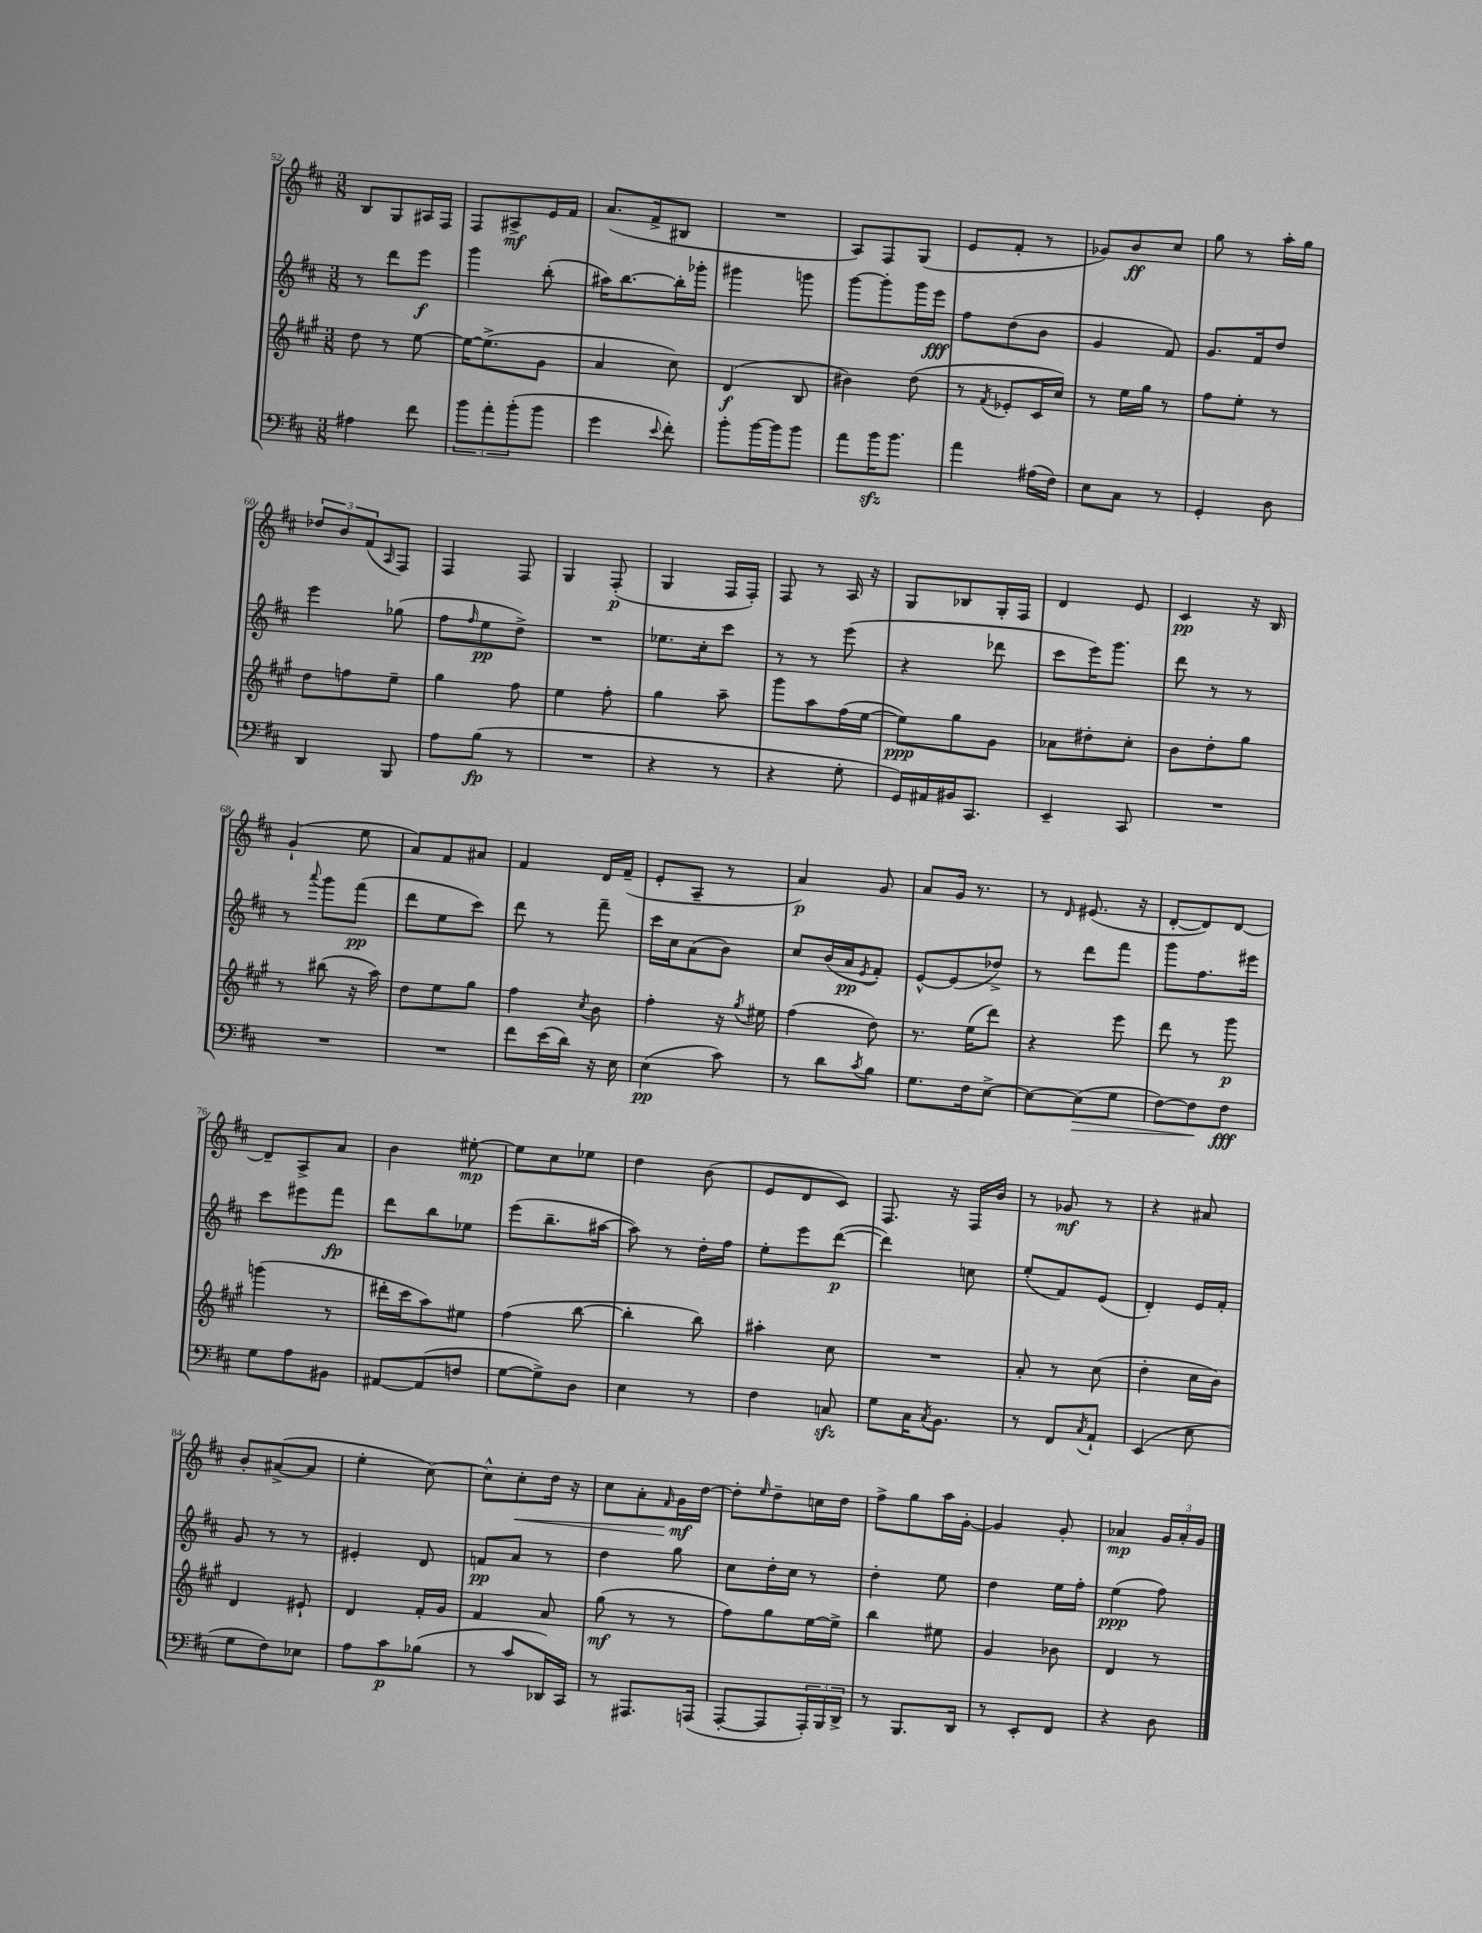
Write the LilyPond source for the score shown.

<<
\new StaffGroup <<
\new Staff = "s0" {
    \clef treble \key d \major \numericTimeSignature \time 3/8
    b8 g8 ais16 fis16 |
    fis8 ais8->\mf e'16 fis'16 |
    a'8.( fis'16-> bis8 |
    R4. |
    a8) fis8 g8( |
    e'8 fis'8-. r8 |
    ges'8) b'8\ff cis''8 |
    g''8 r8 a''16-. g''16 |
    \tuplet 3/2 { des''8 b'8 fis'8( } \grace { a16 } fis8) |
    fis4 fis8 |
    g4 fis8-.\p( |
    g4 fis16 fis16-.) |
    fis8 r8 a16 r16 |
    g8 bes8 g16-. fis16 |
    d'4 e'8 |
    cis'4\pp r16 b16 |
    g'4-!( e''8 |
    a'8) fis'8 ais'8 |
    fis'4 d'16 fis'16--( |
    e'8-. a8-- r8 |
    a'4\p) g'8 |
    a'8 g'16 r8. |
    r8 \grace { d'16 } eis'8.( r16 |
    d'8~-. d'8) d'8~ |
    d'8-- a8-> a'8 |
    b'4 eis''8~-.\mp |
    eis''8 cis''8 ees''8 |
    d''4 b'8( |
    e'8 d'8 cis'8) |
    fis8. r16 fis16 b'16 |
    r8 ges'8\mf r8 |
    r4 ais'8 |
    b'8-. ais'8~->( ais'8 |
    e''4-. cis''8~) |
    cis''8-^ cis''8-.\< d''16 r16 |
    cis''8 a'8-. \grace { fis'16 } g'16\mf\! d''16~ |
    d''8-. \grace { e''16 } d''8-- c''16 d''16 |
    fis''8-> g''8 a''16 g'16~-. |
    g'4 g'8-. |
    aes'4\mp \tuplet 3/2 { g'16 aes'16-. g'16 } \bar "|." |
}
\new Staff = "s1" {
    \clef treble \key d \major \numericTimeSignature \time 3/8
    r8 d'''8 e'''8\f |
    g'''4 b''8-.( |
    ais''16) b''8.~ b''16-. ges'''16-. |
    gis'''4 g'''8 |
    g'''8~ g'''8-. g'''16 e'''16\fff |
    fis''8 d''8( b'8 |
    g'4 fis'8) |
    g'8. fis'16 d''8 |
    e'''4 ges''8( |
    fis''8 \grace { fis''16 } e''8\pp d''8->) |
    R4. |
    ees''8. cis''16-. cis'''8 |
    r8 r8 e'''8( |
    r4 des'''8 |
    cis'''8 e'''16) g'''8. |
    d'''8 r8 r8 |
    r8 \appoggiatura { a'''8 } g'''8 fis'''8\pp( |
    d'''8 e''8 cis'''8) |
    d'''8 r8 fis'''8-- |
    cis'''16 cis''16 a'8( b'8) |
    cis''8 b'16( a'16\pp \acciaccatura { e'8 } fis'8-.) |
    e'8~-^ e'8( des''8->) |
    r8 d'''8 fis'''8 |
    g'''8 fis''8. eis'''16 |
    cis'''8 eis'''8 fis'''8\fp |
    d'''8 b''8 ees''8 |
    e'''8( b''8.-- ais''16~ |
    ais''8) r8 d''16-. fis''16 |
    e''8-. e'''8 d'''8~\p( |
    d'''4) c''8 |
    e''8-.( fis'8) e'8( |
    d'4-.) e'16 fis'16-. |
    g'8 r8 r8 |
    eis'4-. d'8 |
    f'8\pp a'8 r8 |
    d''4 g''8 |
    cis''8 d''16-. cis''16 r8 |
    d''4-. e''8 |
    d''4 e''16 fis''16-. |
    e''4\ppp( fis''8) \bar "|." |
}
\new Staff = "s2" {
    \clef treble \key a \major \numericTimeSignature \time 3/8
    d''8 r8 e''8~ |
    e''16~ e''8.->( gis'8 |
    a'4 cis''8) |
    d'4\f( b8 |
    bis'4) d''8( |
    r8 \acciaccatura { fis'8 } ees'8-. cis'16 cis''16) |
    r8 e''16 gis''16 r8 |
    fis''8 e''8-. r8 |
    d''8 f''8 e''8-- |
    gis''4 fis''8 |
    e''4 fis''8-. |
    gis''4 a''8-- |
    gis'''8 a''8 fis''16( e''16~ |
    e''8\ppp) gis''8 gis'8 |
    aes'8 dis''8-. cis''8-. |
    b'8 d''8-. gis''8 |
    r8 bis''8( r16 a''16) |
    d''8 e''8 gis''8 |
    fis''4 \acciaccatura { cis''8 } b'8 |
    fis''4-. r16 \acciaccatura { gis''8 } eis''16 |
    fis''4( d''8) |
    r8. e''16( d'''8) |
    r4 e'''8 |
    d'''8 r8 gis'''8\p |
    g'''4( r8 |
    dis'''16-. cis'''16 a''8) eis''8 |
    fis''4( b''8~ |
    b''4-. b''8) |
    ais''4-. cis''8 |
    R4. |
    a'8-. r8 cis''8( |
    d''4-. cis''16 b'16) |
    d'4 eis'8-! |
    d'4 fis'16-. gis'16 |
    fis'4 a'8 |
    gis''8\mf( r8 r8 |
    fis''8) gis''8 e''16~ e''16-> |
    b''4 eis''8 |
    gis'4 bes'8 |
    d'4 r8 \bar "|." |
}
\new Staff = "s3" {
    \clef bass \key d \major \numericTimeSignature \time 3/8
    ais4 fis'8 |
    \tuplet 3/2 { b'8 a'8-. b'8-.( } b'8 |
    g'4 \appoggiatura { e'8 } fis'8-.) |
    b'8-. b'16~ b'16 b'8 |
    a'8 b'16\sfz b'8. |
    a'4 ais16( fis16) |
    e8 cis8 r8 |
    g,4-. d8 |
    d,4 b,,8 |
    a8 b8\fp( r8 |
    R4. |
    r4 r8 |
    r4 g8-. |
    g,16) ais,16 bis,16 cis,8. |
    e,4-- cis,8 |
    R4. |
    R4. |
    R4. |
    fis'8 e'16( d'16) r16 e16 |
    e4\pp( cis'8) |
    r8 d'8 \acciaccatura { cis'8 } b8 |
    g8. fis16 e8~-> |
    e8~ e8\>( g8 |
    fis8~) fis8\! fis8\fff |
    g8 a8 bis,8 |
    ais,8~ ais,8( f8 |
    g8~ g8->) d8 |
    e4 r8 |
    fis4 c8\sfz |
    g8 cis16 \acciaccatura { cis8 } b,8. |
    r8 fis,8 \acciaccatura { cis8 } a,8-! |
    e,4( e8 |
    g8 fis8) ees8 |
    a8 cis'8\p bes8( |
    r8 cis'8 des,16) cis,16 |
    r8 ais,,8. a,,16( |
    a,,8~-. a,,8 \tuplet 3/2 { a,,16-.) b,,16 d,16-> } |
    r8 b,,8. d,16 |
    r8 e,8-. fis,8 |
    r4 d8 \bar "|." |
}
>>
>>
\layout { \context { \Score currentBarNumber = #52 } }
